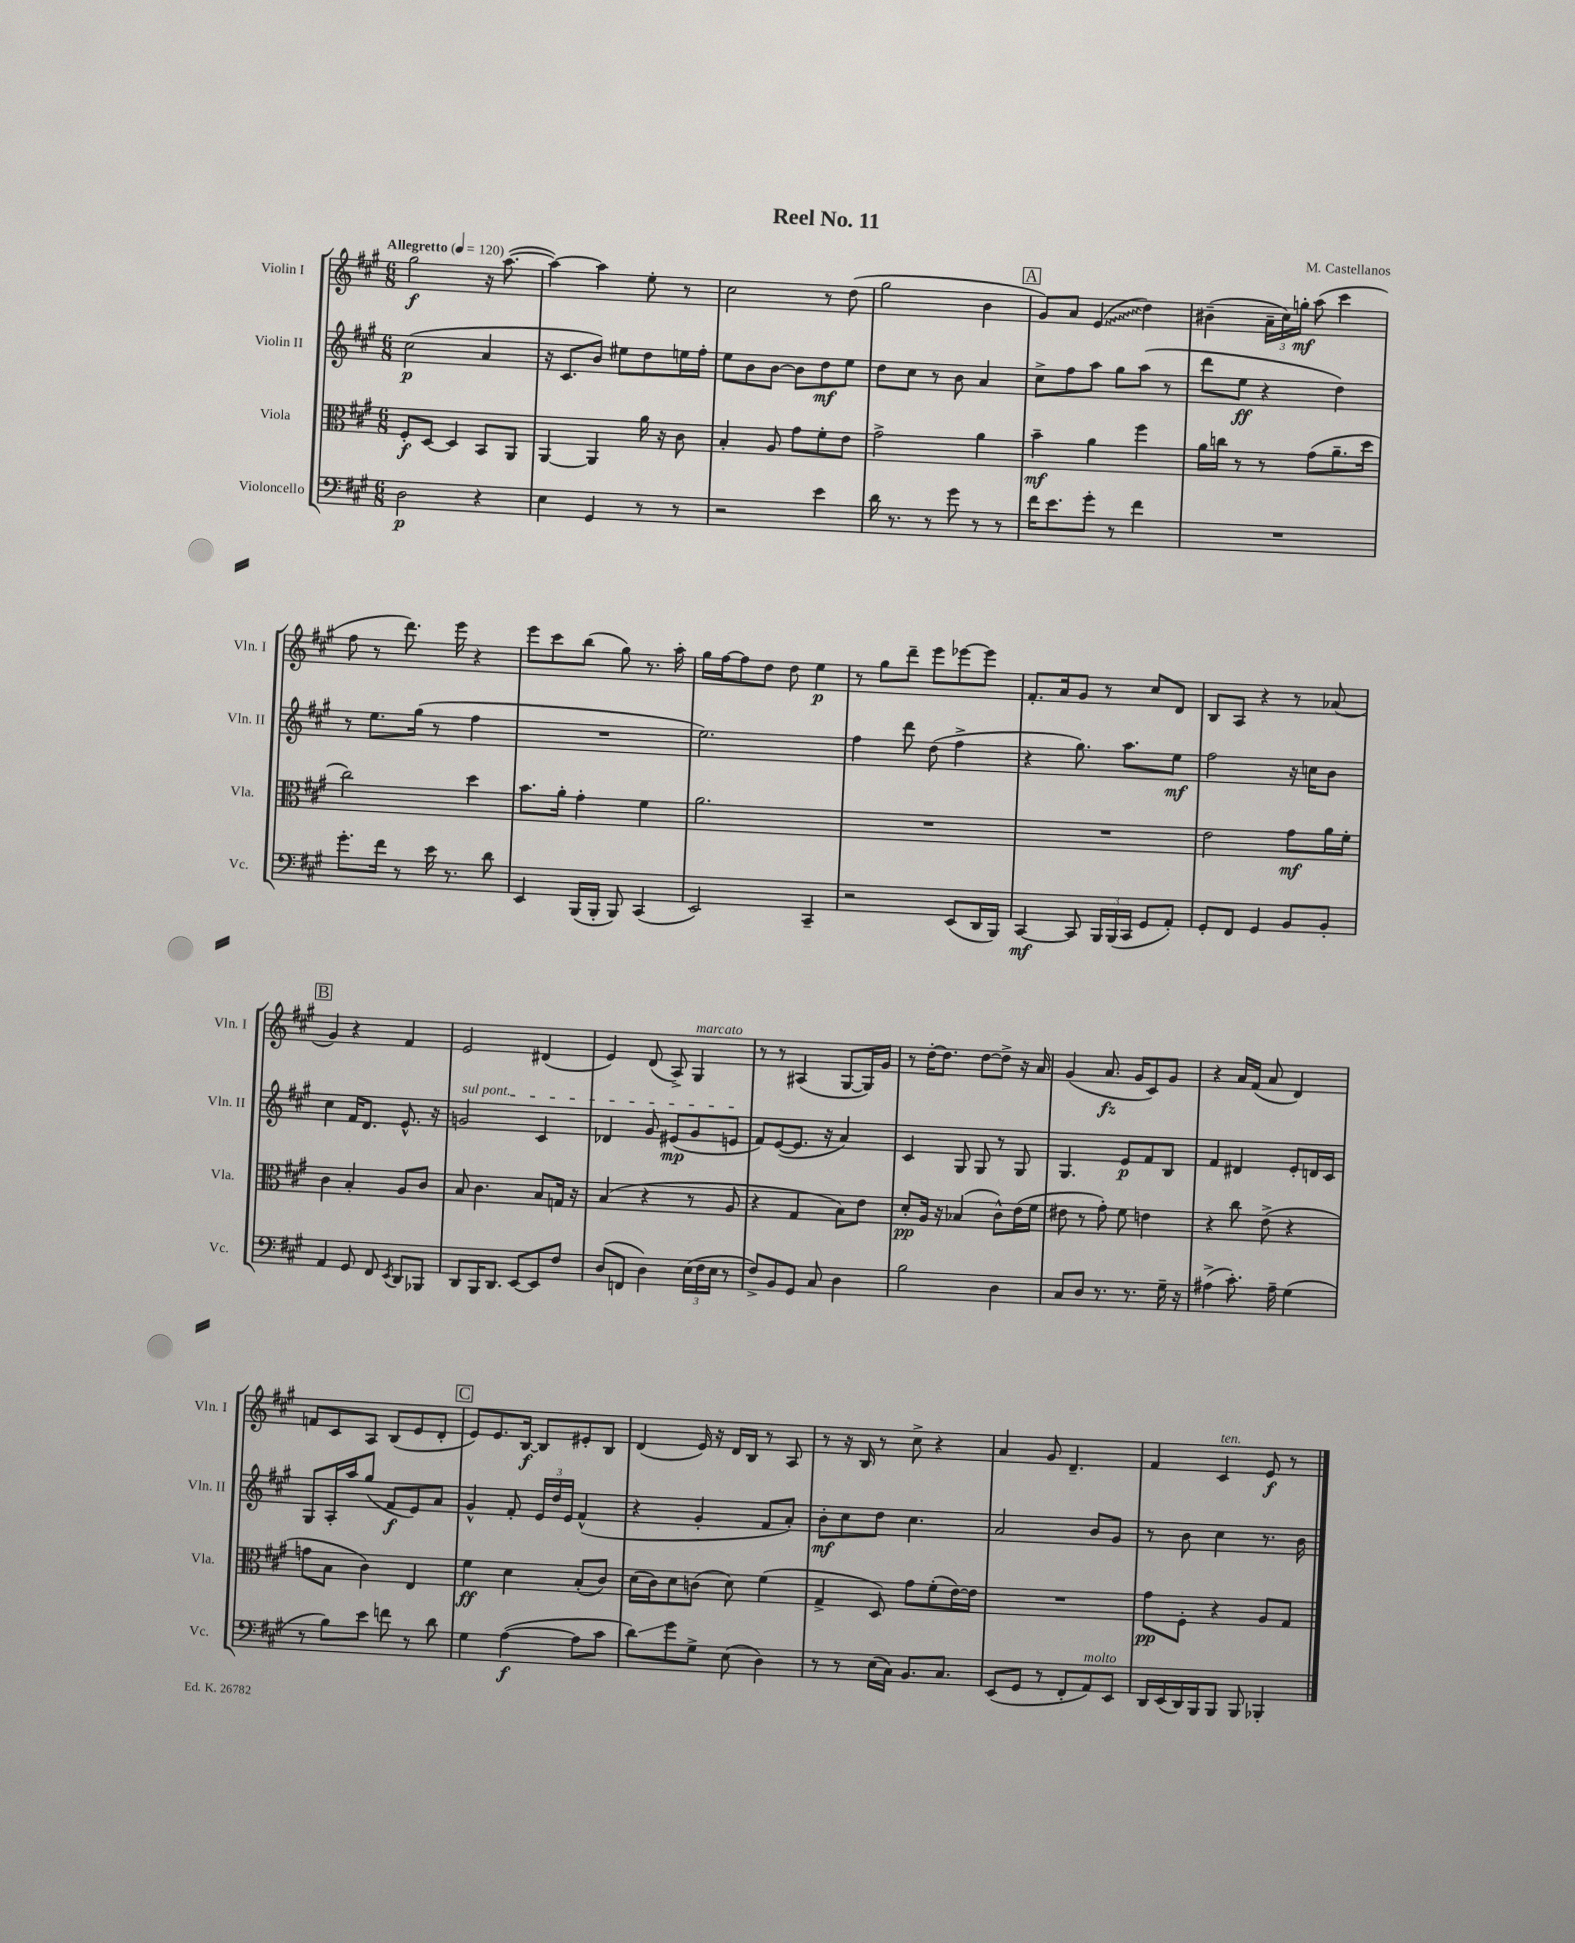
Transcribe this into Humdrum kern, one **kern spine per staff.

**kern	**kern	**kern	**kern
*staff4	*staff3	*staff2	*staff1
*clefF4	*clefC3	*clefG2	*clefG2
*k[f#c#g#]	*k[f#c#g#]	*k[f#c#g#]	*k[f#c#g#]
*M6/8	*M6/8	*M6/8	*M6/8
*MM120	*MM120	*MM120	*MM120
2D	8F#'	(2cc#	2gg#
.	[8D	.	.
.	4D]	.	.
4r	8BB	4a	16r
.	.	.	([8.aa
.	8AA	.	.
=	=	=	=
4E	[4AA	16r	4aa_)
.	.	8.c#	.
4GG#	4AA]	8b)	4aa]
.	.	8ee#	.
8r	16a	8dd	8ee'
.	16r	.	.
8r	8c#	16ee	8r
.	.	16ff#'	.
=	=	=	=
2r	4B'	8ee	2cc#
.	.	8b	.
.	8A	[8b	.
.	8g#	8b]	.
4e	8f#'	8dd	8r
.	8e	8ee	(8dd
=	=	=	=
16d	2g#^	8dd	2gg#
8.r	.	.	.
.	.	8cc#	.
8r	.	8r	.
8g#	.	8b	.
8r	4a	4a	4b
8r	.	.	.
=	=	=	=
16f#	4b~	8cc#^	8g#)
8.e	.	.	.
.	.	8ff#	8a
8g#'	4a	8aa	(4e
8r	.	8gg#	.
4f#	4ff#	(8aa	4dd)
.	.	8r	.
=	=	=	=
2.r	16a	8ddd	(4b#~
.	16cc	.	.
.	8r	8ee	.
.	8r	4r	24a~
.	.	.	24cc#)
.	.	.	24gg'
.	(8g#	.	(8aa
.	8.a~	4dd)	4ccc#
.	16dd	.	.
=	=	=	=
8.g#'	2cc#)	8r	8ff#
.	.	8.ee	8r
16f#	.	.	.
8r	.	.	8.ddd)
.	.	(16gg#	.
16e	.	8r	.
8.r	.	.	16eee
.	4dd	4ff#	4r
8d	.	.	.
=	=	=	=
4EE	8.b	2.r	8eee
.	.	.	8ccc#
.	16a'	.	.
(16BBB	4g#'	.	(8bb
16BBB'	.	.	.
8BBB)	.	.	8gg#)
(4CC#	4f#	.	8.r
.	.	.	16aa'
=	=	=	=
2EE)	2.a	2.ee)	16gg#
.	.	.	[16ff#
.	.	.	8ff#]
.	.	.	8dd
.	.	.	8dd
4CC#~	.	.	4ee
=	=	=	=
2r	2.r	4ff#	8r
.	.	.	8gg#
.	.	8ddd	8ddd~
.	.	(8dd	8eee
(8EE	.	4ff#^	[8eee-
16DD	.	.	8eee-]
16BBB)	.	.	.
=	=	=	=
[4CC#	2.r	4r	8.f#'
.	.	.	16a
8CC#]	.	8.gg#)	8g#
24BBB	.	.	8r
(24BBB	.	.	.
.	.	8.aa	.
24CC#	.	.	.
8GG#	.	.	8cc#
8AA')	.	8ee	8d
=	=	=	=
8GG#'	2e	2ff#	8B
8FF#	.	.	8A
4GG#	.	.	4r
8BB	8g#	16r	8r
.	.	16cc	.
8BB'	16a	8b	(8a-
.	16f#'	.	.
=	=	=	=
4AA	4c#	4cc#	4g#)
8GG#	4B'	16f#	4r
.	.	8.d	.
8FF#	.	.	.
8qEE	.	.	.
8DD	8A	8.e^^	4f#
8BBB-	8c#	.	.
.	.	16r	.
=	=	=	=
8DD	8B	2g	2e
16BBB	4.c#	.	.
8.DD	.	.	.
[8EE	.	.	.
8EE]	8B	4c#	(4d#
8F#	16G	.	.
.	16r	.	.
=	=	=	=
(8D	(4B	4d-	4e)
8FF	.	.	.
4D)	4r	8g#	(8d
.	.	(8e#	8A^)
(24E	8r	8g#	4G#
24F#	.	.	.
24E	.	.	.
8r	8A	8e	.
=	=	=	=
8F#^)	4r	8f#)	8r
8BB	.	([8e	8r
8GG#	4G#	8.e]	(4A#
8C#	.	.	.
.	.	16r	.
4D	8B)	4a)	[8G#
.	8e	.	16G#])
.	.	.	16g#
=	=	=	=
2B	8d'	4c#	8r
.	16A	.	[16dd'
.	16r	.	8.dd]
.	(4B-	8G#	.
.	.	8G#	[8dd
4D	8c#^^)	8r	8dd^]
.	(16e	8G#	16r
.	16f#	.	16a
=	=	=	=
8C#	8e#	4.G#	(4g#
8D	8r	.	.
8.r	8g#')	.	8.a
.	8f#	8e	.
8.r	.	.	16g#
.	4e	8f#	8c#)
16G#~	.	8B	8g#
16r	.	.	.
=	=	=	=
(4A#^	4r	4f#	4r
8.c#')	8cc#	4d#	16a
.	.	.	(16f#
.	(8e^	.	8a
16A#~	.	.	.
(4G#	4r	8e'	4d)
.	.	16d	.
.	.	16c#	.
=	=	=	=
8r	8g	8G#	8f
8B)	8B	16A'	8c#
.	.	16aa	.
8e	4c#)	(8gg#	8A
8f	.	8f#	(8B
8r	4E	8e)	8e
8d	.	8a	8d'
=	=	=	=
4G#	4f#	4g#^^	8e)
.	.	.	8.e
([4A	4d	8f#'	.
.	.	.	[16B
.	.	24e	8B]
.	.	24dd	.
.	.	24e	.
8A]	(8B'	(4f#^^	8e#'
8c#	8c#)	.	8B
=	=	=	=
8d)	(16d	4r	(4d
.	16c#)	.	.
8g#	8d	.	.
8G#^	(8c	4g#'	16e)
.	.	.	16r
(8E	8d)	.	16d
.	.	.	16B
4D)	(4f#	8f#	8r
.	.	8a')	8A
=	=	=	=
8r	4G#^	8b'	8r
8r	.	8cc#	16r
.	.	.	16B
(16E	8D)	8dd	8r
16C#)	.	.	.
8.BB	8g#	4.cc#	8cc#^
.	(8f#'	.	4r
8.C#	.	.	.
.	[16e)	.	.
.	16e]	.	.
=	=	=	=
(8EE	2.r	2a	4a
8GG#	.	.	.
8r	.	.	8g#
8FF#'	.	.	4.d~
8AA)	.	8b	.
8EE	.	8g#	.
=	=	=	=
16DD	8g#	8r	4f#
(16EE	.	.	.
16DD)	8F#'	8b	.
16BBB	.	.	.
8BBB	4r	4cc#	4c#
8BBB	.	.	.
4BBB-'	8A	8.r	8e
.	8G#	.	8r
.	.	16b	.
==	==	==	==
*-	*-	*-	*-
